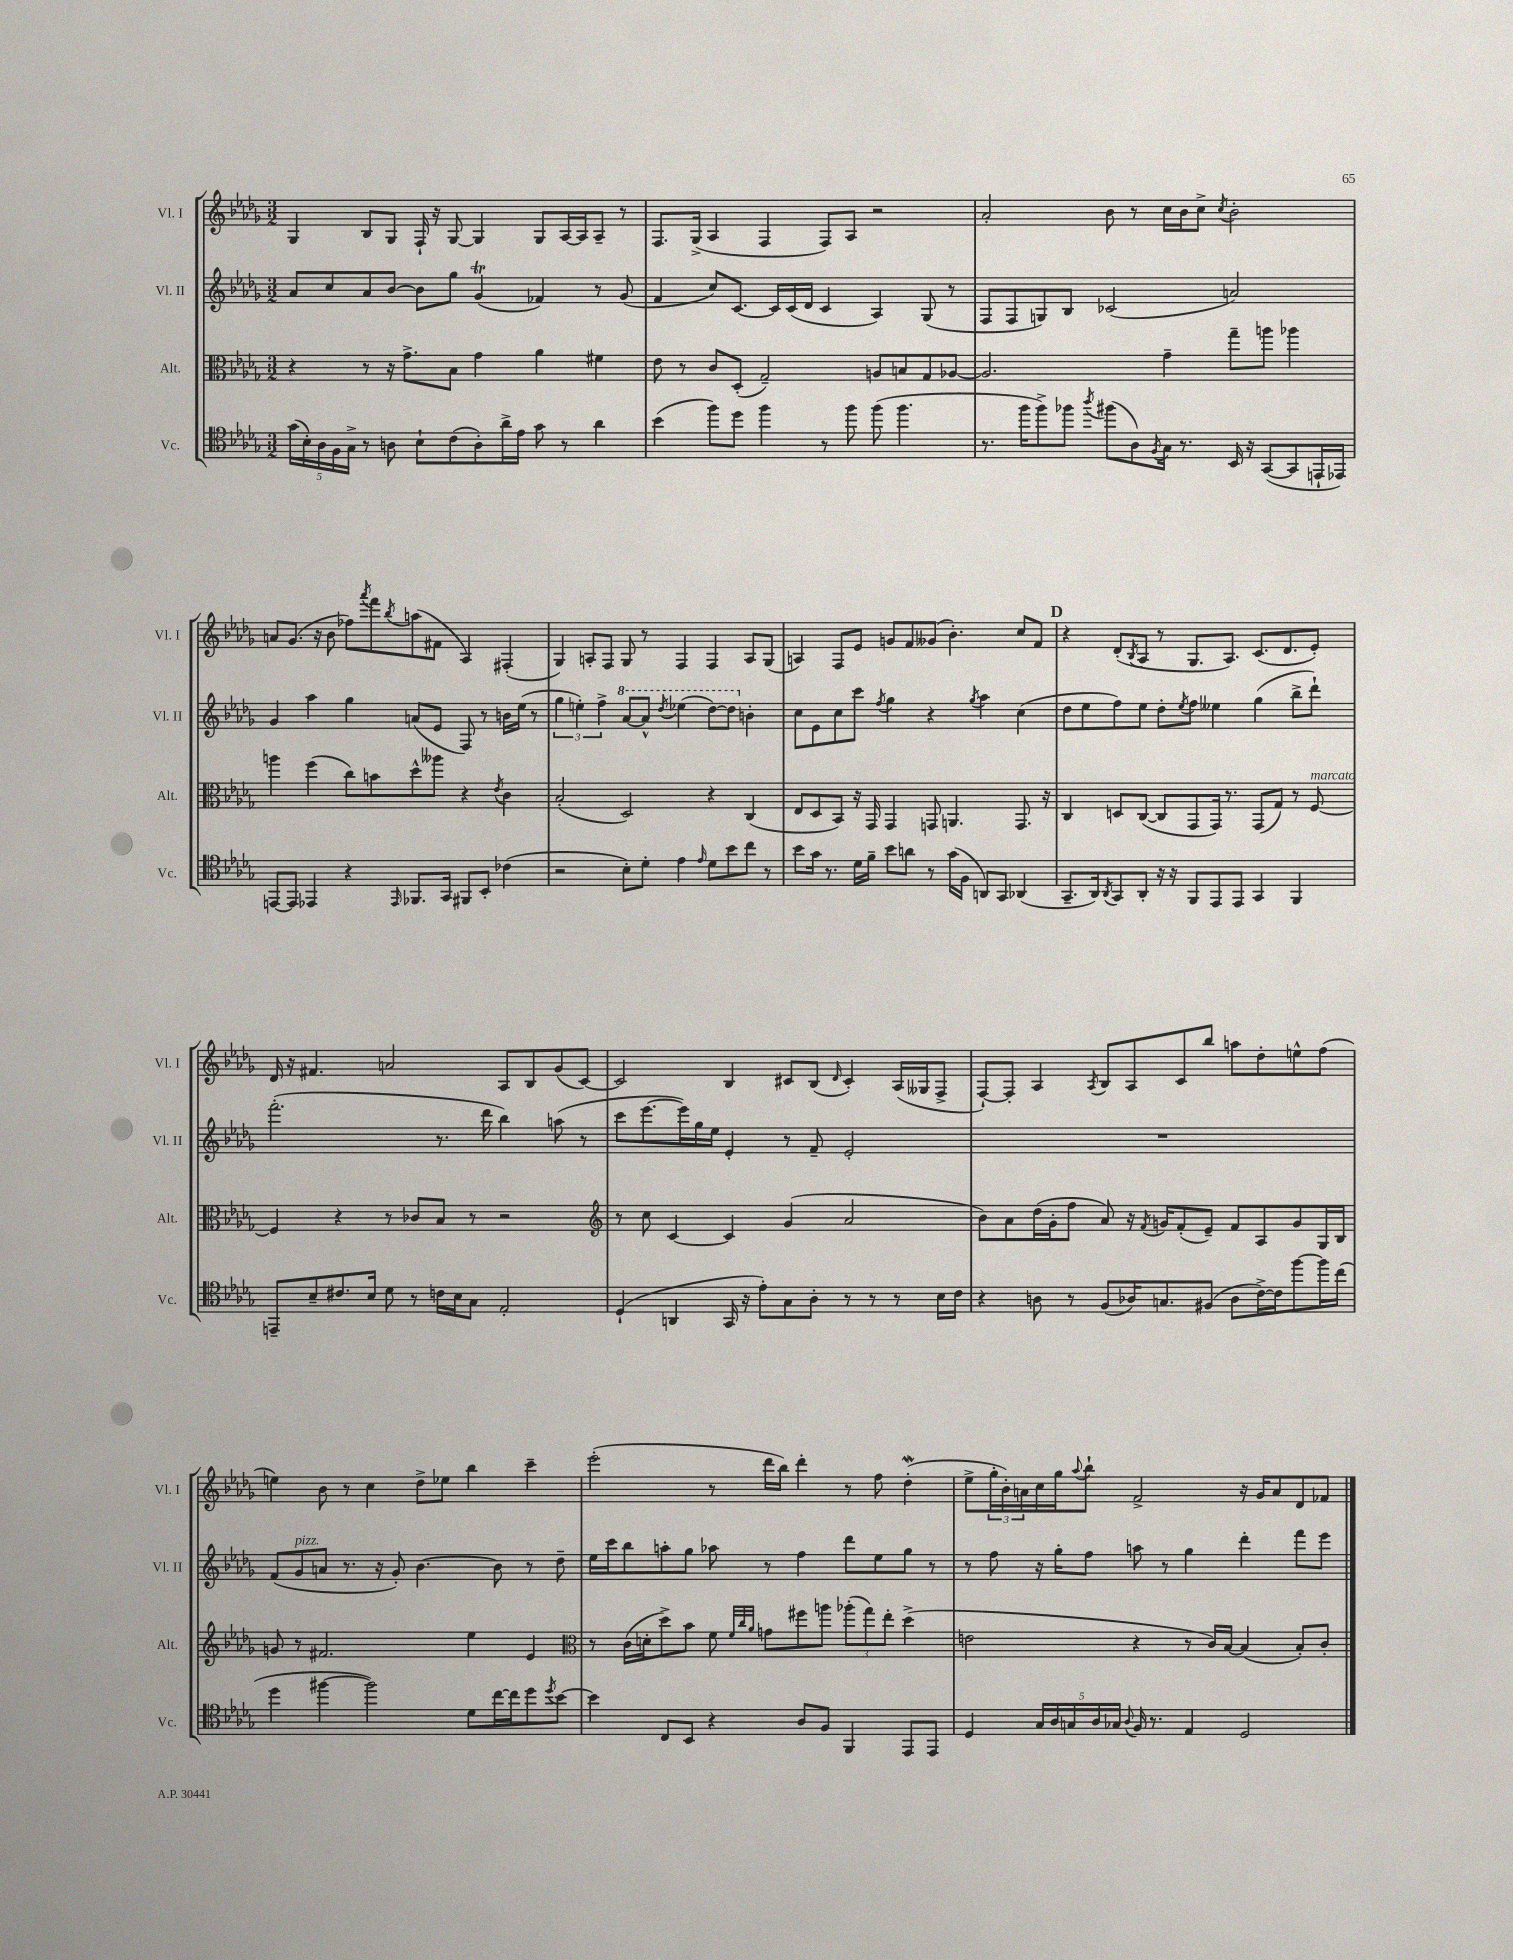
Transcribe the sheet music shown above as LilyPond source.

<<
\new StaffGroup <<
\new Staff = "s0" \with { instrumentName = "Vl. I" shortInstrumentName = "Vl. I" } {
    \clef treble \key des \major \numericTimeSignature \time 3/2
    ges4 bes8 ges8 f16-! r16 ges8~ ges4 ges8 aes16~ aes16 aes8-- r8 |
    f8. ges16->( aes4 f4 f8) aes8 r2 |
    aes'2-. bes'8 r8 c''16 bes'16 c''8-> \acciaccatura { c''8 } bes'2-. |
    a'8 ges'8.( r16 bes'8 fes''8) \acciaccatura { aes'''8 } f'''8 \acciaccatura { bes''8 } a''8( fis'8 aes4) fis4-.( |
    ges4) a8-. f8 ges8 r8 f4 f4 a8 ges8( |
    a4) f8 ees'8 g'8 f'8 geses'8( bes'4.-.) c''8 f'8 |
    \mark \markup { \bold "D" } r4 des'8-.( \acciaccatura { bes8 } aes8 r8 ges8. aes8.) c'8.( des'8. ees'8-.) |
    des'16 r16 fis'4. a'2 aes8 bes8 ges'8( c'8~) |
    c'2 bes4 cis'8 bes8( \grace { des'16 } cis'4-.) aes16( geses16 f8-> |
    f8~-!) f8-. aes4 \acciaccatura { aes8 } bes8 aes8 c'8 bes''8 a''8 des''8-. e''8-^ f''8( |
    e''4) bes'8 r8 c''4 des''8-> ees''8 bes''4 c'''4-- |
    ees'''2-.( r8 des'''16 bes''16) des'''4-. r8 f''8 des''4-.\mordent( |
    ees''8-> \tuplet 3/2 { ges''16-. bes'16-.) a'16 } c''16 ges''16 \appoggiatura { aes''8 } bes''8-! f'2-> r16 ges'16 a'8 des'8 fes'8 \bar "|." |
}
\new Staff = "s1" \with { instrumentName = "Vl. II" shortInstrumentName = "Vl. II" } {
    \clef treble \key des \major \numericTimeSignature \time 3/2
    aes'8 c''8 aes'8 bes'8~ bes'8 ges''8 ges'4\trill( fes'4) r8 ges'8( |
    f'4 c''8) c'8.~ c'16 c'16( des'16 c'4 aes4) ges8( r8 |
    f8 f8 g8) bes8 ces'2( a'2) |
    ges'4 aes''4 ges''4 a'8( ees'8 f8) r8 b'16 ees''16( r8 |
    \tuplet 3/2 { ges''4 e''4-.) f''4-> } \ottava #1 aes''8~ aes''8-^ \acciaccatura { des'''8 } ees'''!4( des'''8~) des'''8 \ottava #0 b'4-. |
    c''8 ees'8 c''8 c'''8 \acciaccatura { f''8 } ges''4 r4 \acciaccatura { ges''8 } aes''4 c''4( |
    \mark \markup { \bold "D" } des''8 ees''8 f''8) ees''8 des''8-. \acciaccatura { ees''8 } f''8 eeses''4 ges''4( bes''8-> des'''8-!) |
    f'''2.-.( r8. des'''16 bes''4) a''8( r8 |
    c'''8 ees'''8.~ ees'''16) ges''16 ees''16 ees'4-. r8 f'8-- ees'2-. |
    R1. |
    f'8( ges'8^\markup { \italic "pizz." } a'8 r8. r16 ges'8-.) bes'4.~ bes'8 r8 des''8-- |
    ees''16 c'''16 bes''8 a''8-. ges''8 aes''8 r8 f''4 des'''8 ees''8 ges''8 r8 |
    r8 f''8 r16 ges''16-. f''8 a''8 r8 ges''4 des'''4-. f'''8 ees'''8 \bar "|." |
}
\new Staff = "s2" \with { instrumentName = "Alt." shortInstrumentName = "Alt." } {
    \clef alto \key des \major \numericTimeSignature \time 3/2
    r4 r8 r16 ges'8.-> bes8 ges'4 aes'4 fis'4 |
    ees'8 r8 c'8 des8-.( ges2--) a8 b8 ges8 aes8~ |
    aes2. ges'4-- ges''8-- a''8 aes''4 |
    a''4 f''4( c''8) b'8 des''8-^ aeses''8 r4 \acciaccatura { ees'8 } c'4 |
    bes2-.( des2) r4 c4( |
    ees8 des8 bes,8) r16 ges,16 ges,4 g,8 a,4. g,8. r16 |
    \mark \markup { \bold "D" } c4 d8 c8~( c8 ges,8 ges,16) r8. ges,8( ges8) r8 f8~^\markup { \italic "marcato" } |
    f4 r4 r8 ces'8 bes8 r8 r2 |
    \clef treble r8 c''8 c'4~ c'4 ges'4( aes'2 |
    bes'8) aes'8 des''16( ges'16-. f''8 aes'8) r16 \acciaccatura { f'8 } g'16 f'8-.( ees'8--) f'8 aes8 g'8 ges16 bes16 |
    g'8 r8 fis'2. ees''4 ees'4 |
    \clef alto r8 c'16( d'16-. des''8->) bes'8 f'8 \grace { f'32 c''32 aes'32 } g'8 fis''8 a''8 \tuplet 3/2 { aes''8-.( ges''8) ees''8-. } des''4->( |
    e'2 r4 r8 c'16) bes16~ bes4( bes8-.) c'8-. \bar "|." |
}
\new Staff = "s3" \with { instrumentName = "Vc." shortInstrumentName = "Vc." } {
    \clef tenor \key des \major \numericTimeSignature \time 3/2
    \tuplet 5/4 { ges'16( bes16-.) aes16 f16 ges16-> } r8 a8 bes8-! c'8( a8-.) aes'16-> ees'16 ges'8 r8 aes'4 |
    bes'4( f''8) des''8 f''4 r8 f''8 f''8( f''4. |
    r8. f''16 f''8->) fes''8 \acciaccatura { aes''8 } fis''8( aes8) \acciaccatura { f8 } ges16 r8. bes,16 r16 ges,8~( ges,8 e,16-! ees,16) |
    e,8~ e,8 ees,4 r4 \grace { ees,16 } fes,8. ges,16 fis,8 bes,8-. ces'4( |
    r2 bes8-.) des'8-. ees'4 \grace { ees'16 } des'8 bes'8 c''8 r8 |
    bes'8 ges'16 r8. des'16 f'16-- bes'8 a'8 r8 ges'16( f16 a,8) ges,8 aes,4( |
    \mark \markup { \bold "D" } ges,8.-- aes,16) \acciaccatura { aes,8 } ges,8 aes,8-. r16 r16 f,8 ees,8 ees,8 ges,4 f,4 |
    e,8-- bes8-- cis'8. bes16 des'8 r8 c'16 bes16 ges8 ees2-. |
    des4-!( a,4 ges,16 r16 ees'8-.) ges8 aes8-. r8 r8 r8 bes16 c'16 |
    r4 a8 r8 f8( aes16) g8. fis8( aes8 c'16~->) c'16 f''8~ f''16 c''16( |
    des''4 fis''4~ fis''2) des'8 c''16~ c''16 des''8 \acciaccatura { des''8 } bes'8~ |
    bes'4 c8 bes,8 r4 aes8 f8 f,4 ees,8 ees,8 |
    des4 \tuplet 5/4 { ges16 aes16 g16 aes16 ges16 } \appoggiatura { aes8 } f16 r8. ees4 des2 \bar "|." |
}
>>
>>
\layout { \context { \Score \remove "Bar_number_engraver" } }
